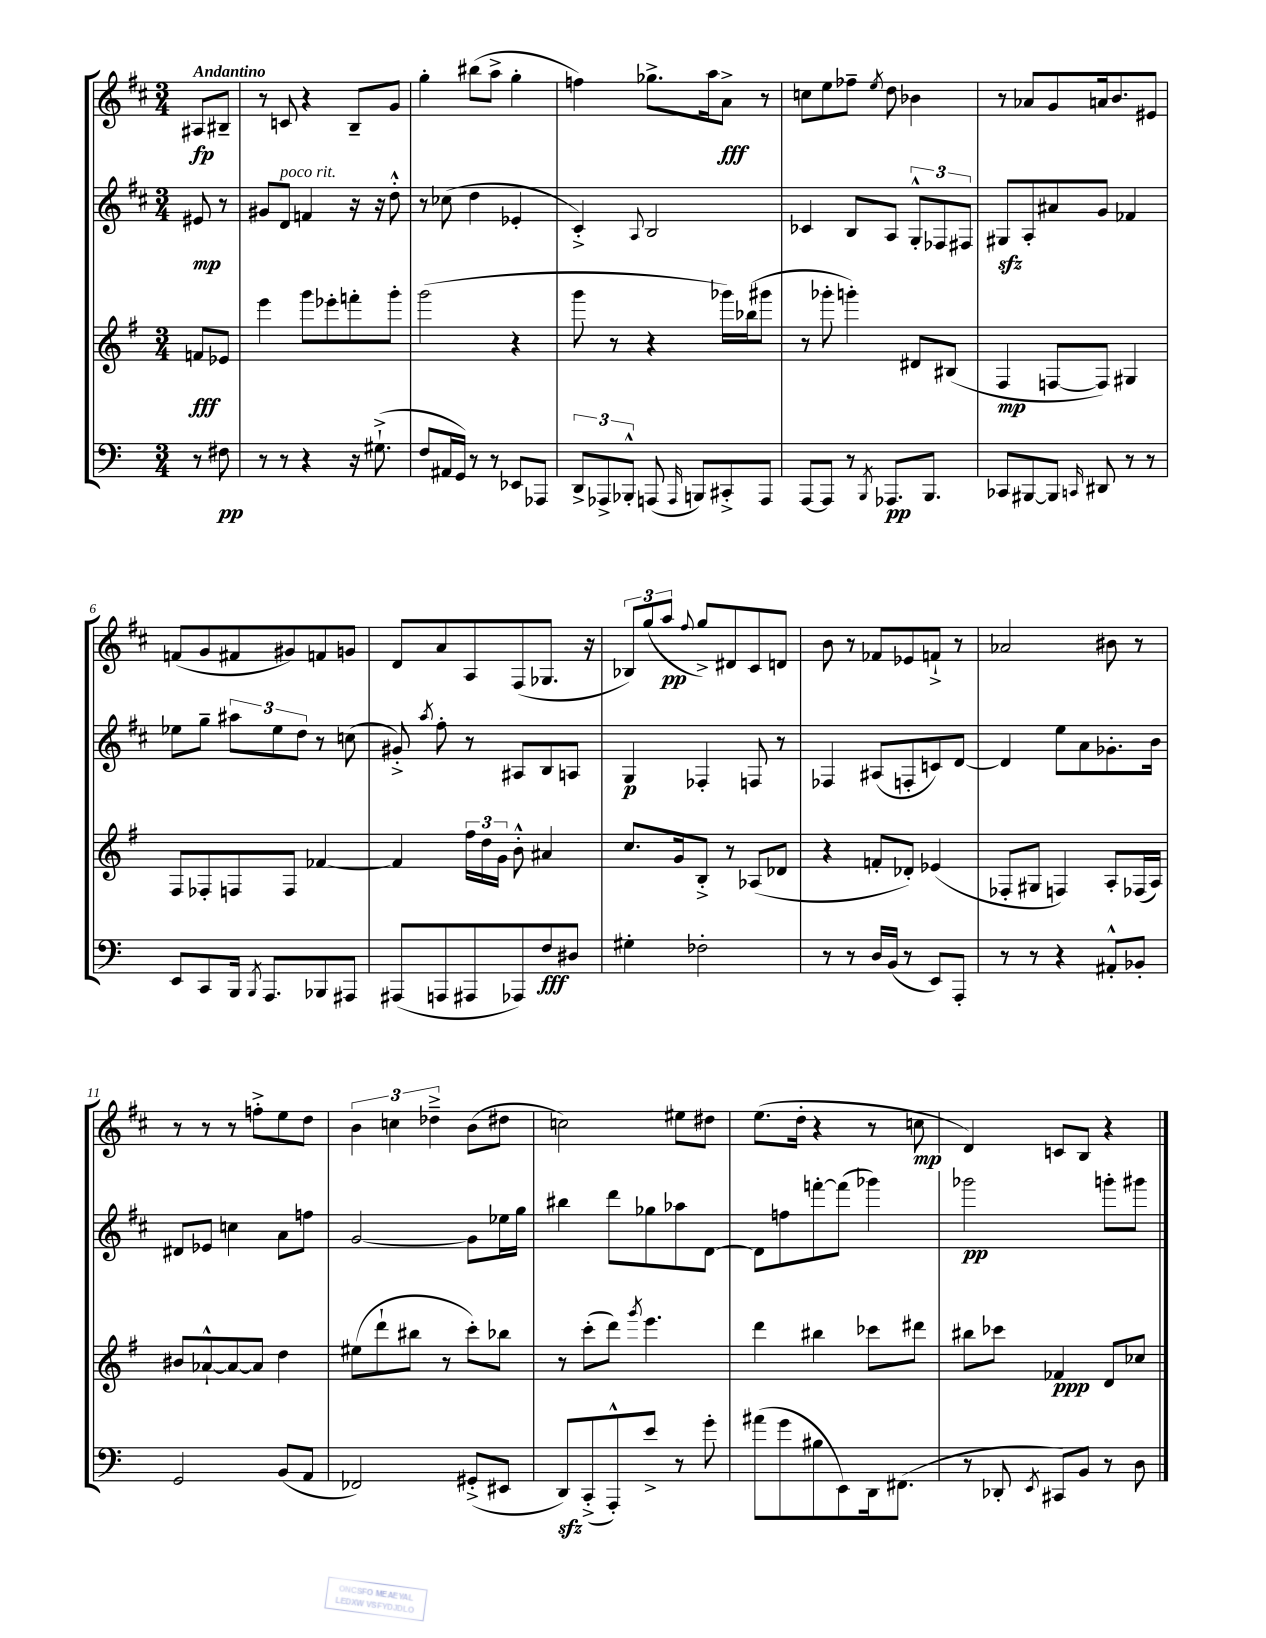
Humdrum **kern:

**kern	**dynam	**kern	**dynam	**kern	**dynam	**kern	**dynam
*part4	*part4	*part3	*part3	*part2	*part2	*part1	*part1
*staff4	*staff4	*staff3	*staff3	*staff2	*staff2	*staff1	*staff1
*clefF4	*	*clefG2	*	*clefG2	*	*clefG2	*
*k[]	*	*k[f#]	*	*k[f#c#]	*	*k[f#c#]	*
*M3/4	*	*M3/4	*	*M3/4	*	*M3/4	*
=	=	=	=	=	=	=	=
!	!	!	!	!	!	!LO:TX:a:B:t=Andantino	!
8r	.	8fn/L	fff	8e#X/	mp	8A#X/L	fp
8F#X\	pp	8e-X/J	.	8r	.	8B#X~/J	.
=1	=1	=1	=1	=1	=1	=1	=1
8r	.	4eee\	.	8g#X/L	.	8r	.
!	!	!	!	!LO:TX:a:i:t=poco rit.	!	!	!
8r	.	.	.	8d/J	.	8cn/	.
4r	.	8ggg\L	.	4fn/	.	4r	.
.	.	8eee-X'\	.	.	.	.	.
16r	.	8fffn'\	.	16r	.	8B~/L	.
(8.G#X`^\	.	.	.	16r	.	.	.
.	.	8ggg'\J	.	8dd'^^\	.	8g/J	.
=2	=2	=2	=2	=2	=2	=2	=2
8F/L	.	(2ggg\	.	8r	.	4gg'\	.
16AA#X/L	.	.	.	(8cc-X\	.	.	.
16GG/JJ)	.	.	.	.	.	.	.
8r	.	.	.	4dd\	.	(8bb#X\L	.
8r	.	.	.	.	.	8aa^\J	.
8EE-X/L	.	4r	.	4e-X'/	.	4gg'\	.
8AAA-X/J	.	.	.	.	.	.	.
=3	=3	=3	=3	=3	=3	=3	=3
12DD^/L	.	8ggg\	.	4c#'^/)	.	4ffn\)	.
12AAA-X^/	.	.	.	.	.	.	.
.	.	8r	.	.	.	.	.
12BBB-X'^^/J	.	.	.	.	.	.	.
.	.	.	.	8qqA/	.	.	.
(8AAAn/	.	4r	.	2B/	.	8.gg-X^\L	.
16qqAAA/	.	.	.	.	.	.	.
8BBBn/L)	.	.	.	.	.	.	.
.	.	.	.	.	.	16aa\k	.
8CC#X'^/	.	16ggg-X\LL)	.	.	.	8a^\J	fff
.	.	(16bb-X\J	.	.	.	.	.
8AAA/J	.	8ggg#X\J	.	.	.	8r	.
=4	=4	=4	=4	=4	=4	=4	=4
[8AAA/L	.	8r	.	4c-X/	.	8ccn\L	.
8AAA/J]	.	8ggg-X'\	.	.	.	8ee\	.
8r	.	4gggn'\)	.	8B/L	.	8ff-X~\J	.
8qBBB/	.	.	.	.	.	8qee/	.
8.AAA-X/L	pp	.	.	8A/J	.	8dd\	.
.	.	8d#X/L	.	12G'^^/L	.	4b-X\	.
8.BBB/J	.	.	.	.	.	.	.
.	.	.	.	12F-X/	.	.	.
.	.	(8B#X/J	.	.	.	.	.
.	.	.	.	12F#X/J	.	.	.
=5	=5	=5	=5	=5	=5	=5	=5
8CC-X/L	.	4F#/	mp	8G#Xzz/L	.	8r	.
[8BBB#X/	.	.	.	8A'/	.	8a-X/L	.
8BBB#/J]	.	[8Fn/L	.	8a#X/	.	8g/	.
16qqCCn/	.	.	.	.	.	.	.
8DD#X/	.	8F/J])	.	8g/J	.	16an/k	.
.	.	.	.	.	.	8.b/	.
8r	.	4G#X/	.	4f-X/	.	.	.
8r	.	.	.	.	.	8e#X/J	.
!!LO:LB:g=z
=6	=6	=6	=6	=6	=6	=6	=6
8EE/L	.	8F#/L	.	8ee-X\L	.	(8fn/L	.
8CC/	.	8F-X'/	.	8gg~\J	.	8g/	.
16BBB/Jk	.	8Fn/	.	12aa#X\L	.	8f#X/	.
8qBBB/	.	.	.	.	.	.	.
8.AAA/L	.	.	.	.	.	.	.
.	.	.	.	12ee-\	.	.	.
.	.	8F/J	.	.	.	8g#X/)	.
.	.	.	.	12dd\J	.	.	.
8BBB-X/	.	[4f-X/	.	8r	.	8fn/	.
8AAA#X/J	.	.	.	(8ccn\	.	8gn/J	.
=7	=7	=7	=7	=7	=7	=7	=7
(8AAA#X/L	.	4f-/]	.	8g#X'^/)	.	8d/L	.
.	.	.	.	8qaa/	.	.	.
8AAAn/	.	.	.	8ff#'\	.	8a/	.
8AAA#X/	.	24ff#\LL	.	8r	.	8A/	.
.	.	24dd\	.	.	.	.	.
.	.	24g\JJ	.	.	.	.	.
8AAA-X/)	.	8b'^^\	.	8A#X/L	.	(8F#/	.
8F/	fff	4a#X/	.	8B/	.	8.G-X/J	.
8D#X/J	.	.	.	8An/J	.	.	.
.	.	.	.	.	.	16r	.
=8	=8	=8	=8	=8	=8	=8	=8
4G#X'\	.	8.cc/L	.	4G/	p	12B-X/L)	.
.	.	.	.	.	.	(12gg/	.
.	.	.	.	.	.	12aa/J	pp
.	.	16g/k	.	.	.	.	.
.	.	.	.	.	.	8qqff#/	.
2F-X'\	.	8B'^/J	.	4F-X'/	.	8gg^/L)	.
.	.	8r	.	.	.	8d#X/	.
.	.	(8A-X/L	.	8Fn/	.	8c#/	.
.	.	8d-X/J	.	8r	.	8dn/J	.
=9	=9	=9	=9	=9	=9	=9	=9
8r	.	4r	.	4F-X/	.	8b\	.
8r	.	.	.	.	.	8r	.
16D/LL	.	8fn'/L	.	(8A#X/L	.	8f-X/L	.
(16BB/JJ	.	.	.	.	.	.	.
8r	.	8d-X'/J)	.	8Fn'/	.	8e-X/	.
8EE/L)	.	(4e-X/	.	8cn/)	.	8fn`^/J	.
8AAA'/J	.	.	.	[8d/J	.	8r	.
=10	=10	=10	=10	=10	=10	=10	=10
8r	.	8F-X'/L	.	4d/]	.	2a-X/	.
8r	.	8G#X/J	.	.	.	.	.
4r	.	4Fn/)	.	8ee\L	.	.	.
.	.	.	.	8a\	.	.	.
8AA#X'^^/L	.	8A'/L	.	8.g-X'\	.	8b#X\	.
8BB-X'/J	.	(16F-X/L	.	.	.	8r	.
.	.	16A/JJ)	.	16b\Jk	.	.	.
!!LO:LB:g=z
=11	=11	=11	=11	=11	=11	=11	=11
2GG/	.	8b#X/L	.	8d#X/L	.	8r	.
.	.	[8a-X`^^/	.	8e-X/J	.	8r	.
.	.	8a-/_	.	4ccn\	.	8r	.
.	.	8a-/J]	.	.	.	8ffn'^\L	.
(8BB/L	.	4dd\	.	8a\L	.	8ee\	.
8AA/J	.	.	.	8ffn\J	.	8dd\J	.
=12	=12	=12	=12	=12	=12	=12	=12
2FF-X/)	.	(8ee#X\L	.	[2g/	.	6b\	.
.	.	8ddd`\	.	.	.	.	.
.	.	.	.	.	.	6ccn\	.
.	.	8bb#X\J	.	.	.	.	.
.	.	.	.	.	.	6dd-X~^\	.
.	.	8r	.	.	.	.	.
(8GG#X'^/L	.	8ccc'\L)	.	8g\L]	.	(8b\L	.
8EE#X/J	.	8bb-X\J	.	16ee-X\L	.	8dd#X\J	.
.	.	.	.	16gg\JJ	.	.	.
=13	=13	=13	=13	=13	=13	=13	=13
8DDzz/L)	.	8r	.	4bb#X\	.	2ccn\)	.
(8CC'^/	.	(8ccc'\L	.	.	.	.	.
8AAA'^^/)	.	8ddd\J)	.	8ddd\L	.	.	.
.	.	8qggg/	.	.	.	.	.
8e^/J	.	4.eee\	.	8gg-X\	.	.	.
8r	.	.	.	8aa-X\	.	8ee#X\L	.
8g'\	.	.	.	[8d\J	.	8dd#X\J	.
=14	=14	=14	=14	=14	=14	=14	=14
(8a#X\L	.	4ddd\	.	8d\L]	.	(8.ee\L	.
8g\	.	.	.	8ffn\	.	.	.
.	.	.	.	.	.	16dd'\Jk	.
8B#X\	.	4bb#X\	.	[8fffn'\	.	4r	.
8EE\)	.	.	.	(8fff\J]	.	.	.
16DD\k	.	8ccc-X\L	.	4ggg-X\)	.	8r	.
(8.FF#X\J	.	.	.	.	.	.	.
.	.	8ddd#X\J	.	.	.	8ccn\	mp
=15	=15	=15	=15	=15	=15	=15	=15
8r	.	8bb#X\L	.	2ggg-X\	pp	4d/)	.
8DD-X'/	.	8ccc-X\J	.	.	.	.	.
8qEE/	.	.	.	.	.	.	.
8CC#X/L)	.	4f-X/	ppp	.	.	8cn/L	.
8BB/J	.	.	.	.	.	8B/J	.
8r	.	8d/L	.	8gggn'\L	.	4r	.
8D\	.	8cc-X/J	.	8ggg#X\J	.	.	.
==	==	==	==	==	==	==	==
*-	*-	*-	*-	*-	*-	*-	*-
